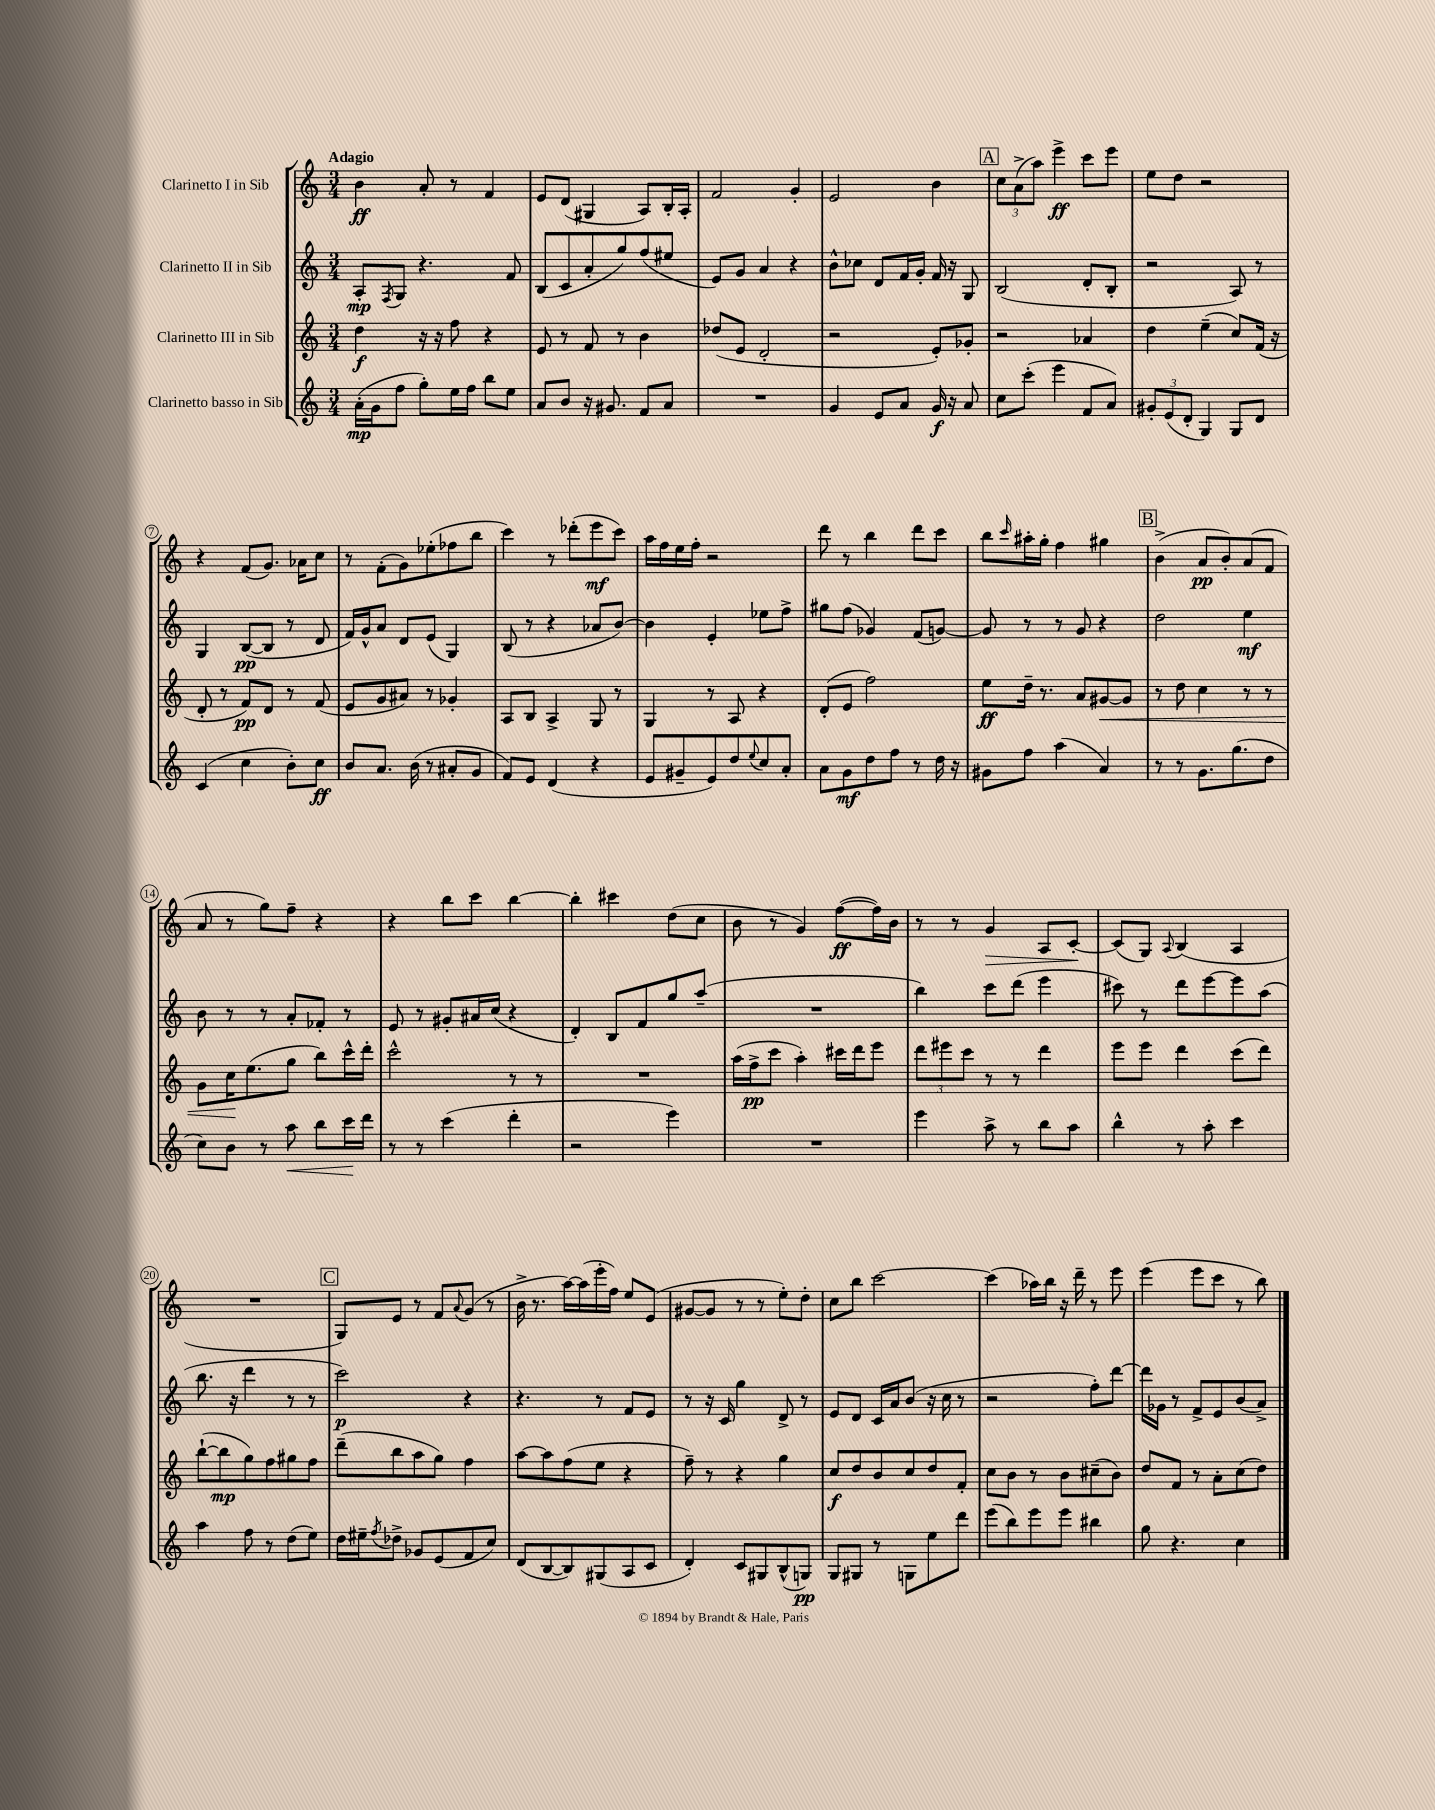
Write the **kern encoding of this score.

**kern	**kern	**kern	**kern
*staff4	*staff3	*staff2	*staff1
*clefG2	*clefG2	*clefG2	*clefG2
*k[]	*k[]	*k[]	*k[]
*M3/4	*M3/4	*M3/4	*M3/4
(16a'	4dd	8A'	4b
16g	.	.	.
.	.	8qF	.
8ff	.	8G	.
8gg')	16r	4.r	8a'
.	16r	.	.
16ee	8ff	.	8r
16ff	.	.	.
8bb	4r	.	4f
8ee	.	8f	.
=	=	=	=
8a	8e	(8B	8e
8b	8r	8c	(8d
16r	8f	8a'	4G#
8.g#	.	.	.
.	8r	8gg)	.
8f	4b	(8ff	8A)
8a	.	8ee#	16B'
.	.	.	16A'
=	=	=	=
2.r	(8dd-	8e)	2f
.	8e	8g	.
.	2d'	4a	.
.	.	4r	4g'
=	=	=	=
4g	2r	8b^^	2e
.	.	8cc-	.
8e	.	8d	.
8a	.	16f	.
.	.	16g'	.
16g	8e')	16f	4b
16r	.	16r	.
8a	8g-'	8G	.
=	=	=	=
8cc	2r	(2B	12cc
.	.	.	(12a^
(8ccc'	.	.	.
.	.	.	12aa)
4eee	.	.	4eee^
8f	4a-	8d'	8ccc
8a)	.	8B'	8eee
=	=	=	=
12g#'	4dd	2r	8ee
(12e	.	.	.
.	.	.	8dd
12d'	.	.	.
4G)	(4ee~	.	2r
8G	8cc)	8A)	.
8d	(16f	8r	.
.	16r	.	.
=	=	=	=
(4c	8d'	4G	4r
.	8r	.	.
4cc	8f)	([8B	(8f
.	8d	8B]	8.g)
8b')	8r	8r	.
.	.	.	16a-
8cc	(8f	8d	8cc
=	=	=	=
8b	8e	16f)	8r
.	.	16g^^	.
8.a	8g	8a	(8f'
.	8a#)	8d	8g)
(16b	.	.	.
8r	8r	(8e	(8ee-'
8a#'	4g-'	4G)	8ff-
8g	.	.	8bb
=	=	=	=
8f)	8A	(8B	4ccc)
8e	8B	8r	.
(4d	4A^	4r	8r
.	.	.	(8ddd-'
4r	8G	8a-	8eee
.	8r	[8b)	8ccc)
=	=	=	=
8e	4G	4b]	16aa
.	.	.	16ff
8g#~	.	.	16ee
.	.	.	16ff'
8e)	8r	4e'	2r
8dd	8A	.	.
8qqee	.	.	.
8cc	4r	8ee-	.
8a'	.	8ff^	.
=	=	=	=
8a	(8d'	8gg#	8ddd
8g	8e	(8ff	8r
8dd	2ff)	4g-)	4bb
8ff	.	.	.
8r	.	(8f	8ddd
16dd	.	[8g)	8ccc
16r	.	.	.
=	=	=	=
8g#	8ee	8g]	8bb
.	.	.	16qqccc
8ff	16dd~	8r	16aa#'
.	8.r	.	16gg'
(4aa	.	8r	4ff
.	8a	8g	.
4a)	[8g#	4r	4gg#
.	8g#]	.	.
=	=	=	=
8r	8r	2dd	(4b^
8r	8dd	.	.
8.g	4cc	.	8a
.	.	.	8b')
(8.gg	.	.	.
.	8r	4ee	(8a
8dd	8r	.	8f
=	=	=	=
8cc)	8g	8b	8a
8b	16cc	8r	8r
.	(8.ee	.	.
8r	.	8r	8gg)
8aa	8gg	8a'	8ff~
8bb	8bb)	8f-'	4r
16ccc	16ccc^^	8r	.
16ddd	16ddd'	.	.
=	=	=	=
8r	2ccc^^	8e	4r
8r	.	8r	.
(4ccc	.	8g#'	8bb
.	.	16a#	8ccc
.	.	(16cc	.
4ddd'	8r	4r	[4bb
.	8r	.	.
=	=	=	=
2r	2.r	4d')	4bb']
.	.	8B	4ccc#
.	.	8f	.
4eee)	.	8gg	(8dd
.	.	(8aa~	8cc
=	=	=	=
2.r	(16aa	2.r	8b
.	16ff^	.	.
.	8ccc	.	8r
.	4aa')	.	4g)
.	16ccc#	.	([8ff
.	16ddd	.	.
.	8eee	.	16ff])
.	.	.	16b
=	=	=	=
4eee	12ddd	4bb)	8r
.	12eee#	.	.
.	.	.	8r
.	12ccc	.	.
8aa^	8r	8ccc	4g
8r	8r	(8ddd	.
8bb	4ddd	4eee	8A
8aa	.	.	[8c'
=	=	=	=
4bb^^	8eee	8ccc#)	(8c]
.	8eee	8r	8G)
.	.	.	8qqA
8r	4ddd	8ddd	(4B
8aa'	.	[8eee	.
4ccc	(8ccc	8eee]	4A
.	8ddd)	(8aa	.
=	=	=	=
4aa	([8bb`	8.bb	2.r
.	8bb]	.	.
.	.	16r	.
8ff	8gg)	4ddd	.
8r	8ff	.	.
(8dd	8gg#	8r	.
8ee)	8ff	8r	.
=	=	=	=
16dd	(8ddd~	2ccc)	8G)
16ee#~	.	.	.
8qff	.	.	.
8dd-^	8bb	.	8e
8g-	8aa	.	8r
(8e	8gg)	.	8f
.	.	.	8qqa
8f	4ff	4r	(8g
8cc)	.	.	8r
=	=	=	=
(8d	[8aa	4.r	16b^
.	.	.	8.r
[8B	8aa]	.	.
8B])	(8ff	.	[16aa)
.	.	.	(16aa]
(8G#	8ee	8r	16eee'
.	.	.	16ff)
8A	4r	8f	8ee
8c	.	8e	(8e
=	=	=	=
4d')	8ff~)	8r	[8g#
.	8r	16r	8g#]
.	.	16c	.
8c	4r	4gg	8r
8G#	.	.	8r
(8B^^	4gg	8d^	8ee')
8G)	.	8r	8dd'
=	=	=	=
8G	8cc	8e	8cc
8G#	8dd	8d	8bb
8r	8b	16c	[2ccc
.	.	16a	.
8G	8cc	(8b	.
8ee	8dd	16r	.
.	.	16cc	.
8ddd	8f'	8r	.
=	=	=	=
(8eee	8cc	2r	(4ccc]
8bb)	8b	.	.
8eee	8r	.	16aa-)
.	.	.	16bb
8eee	8b	.	16r
.	.	.	16ddd~
4bb#	(8cc#~	8ff')	8r
.	8b)	[8ddd	8eee
=	=	=	=
8gg	8dd	16ddd]	(4eee
.	.	16g-	.
4.r	8f	8r	.
.	8r	8f^	8eee
.	8a'	8e	8ccc
4cc	(8cc	(8b	8r
.	8dd)	8a^)	8bb)
==	==	==	==
*-	*-	*-	*-
